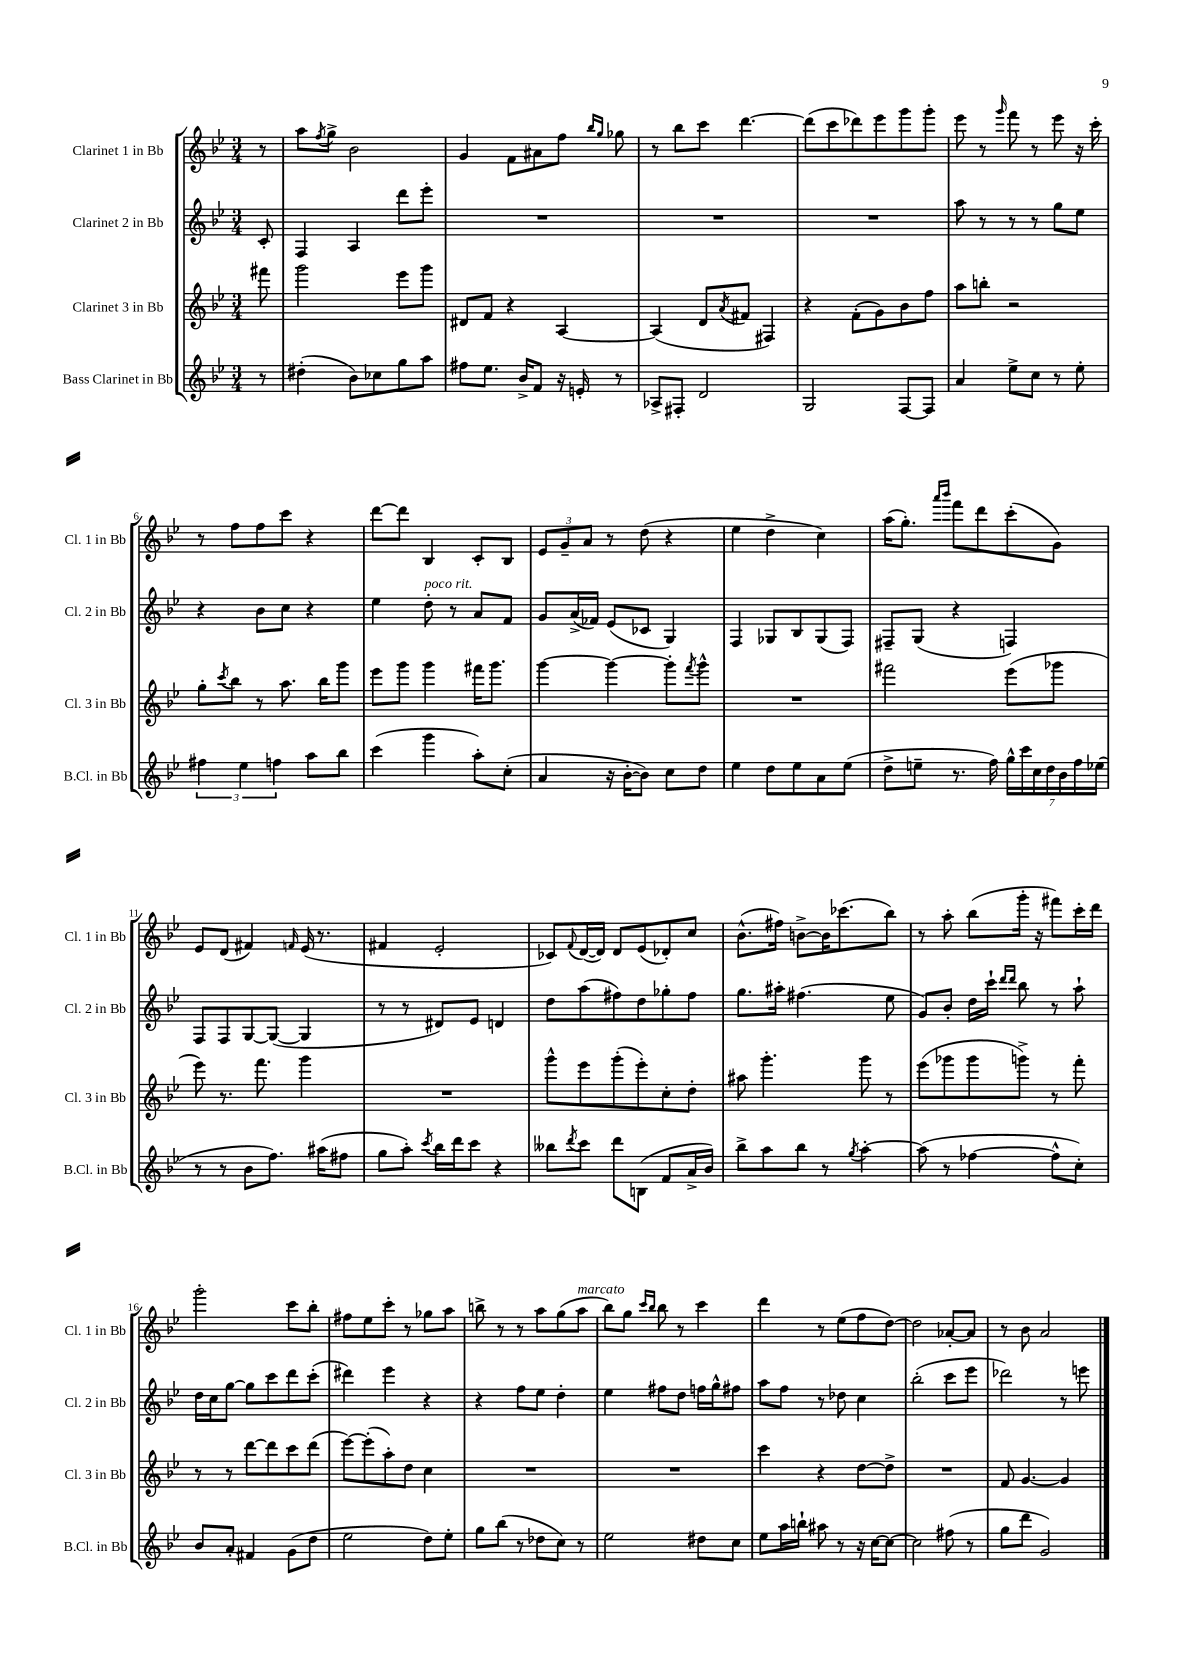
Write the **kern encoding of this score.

**kern	**kern	**kern	**kern
*staff4	*staff3	*staff2	*staff1
*clefG2	*clefG2	*clefG2	*clefG2
*k[b-e-]	*k[b-e-]	*k[b-e-]	*k[b-e-]
*M3/4	*M3/4	*M3/4	*M3/4
8r	8fff#	8c'	8r
=	=	=	=
(4dd#'	2ggg	4F	8aa
.	.	.	8qff
.	.	.	8gg^
8b-)	.	4A	2b-
8cc-	.	.	.
8gg	8eee-	8ddd	.
8aa	8ggg	8eee-'	.
=	=	=	=
8ff#	8d#	2.r	4g
8.ee-	8f	.	.
.	4r	.	8f
16b-^	.	.	.
8f	.	.	8a#
16r	[4A	.	8ff
16e'	.	.	.
.	.	.	16qqbb-
.	.	.	16qqgg
8r	.	.	8gg-
=	=	=	=
8A-^	(4A]	2.r	8r
8F#'	.	.	8bb-
2d	8d	.	8ccc
.	8qa	.	.
.	8f#	.	[4.ddd
.	4F#)	.	.
=	=	=	=
2G	4r	2.r	(8ddd]
.	.	.	8ccc
.	(8f'	.	8ddd-)
.	8g)	.	8eee-
[8F	8b-	.	8ggg
8F]	8ff	.	8ggg'
=	=	=	=
4a	8aa	8aa	8eee-
.	8bb'	8r	8r
.	.	.	16qqggg
8ee-^	2r	8r	8fff
8cc	.	8r	8r
8r	.	8gg	8eee-
8ee-'	.	8ee-	16r
.	.	.	16ccc'
=	=	=	=
6ff#	8gg'	4r	8r
.	8qccc	.	.
.	8bb-	.	8ff
6ee-	.	.	.
.	8r	8b-	8ff
6ff	.	.	.
.	8.aa	8cc	8ccc
8aa	.	4r	4r
.	16bb-	.	.
8bb-	8ggg	.	.
=	=	=	=
(4ccc	8eee-	4ee-	[8ddd
.	8ggg	.	8ddd]
4ggg	4ggg	8dd'	4B-
.	.	8r	.
8aa')	16fff#	8a	8c'
.	8.ggg	.	.
(8cc'	.	8f	8B-
=	=	=	=
4a	[4ggg	8g	12e-
.	.	.	12g~
.	.	(16a^	.
.	.	.	12a
.	.	16f-)	.
16r	4ggg_	(8e-	8r
[16b-'	.	.	.
8b-])	.	8c-	(8dd
8cc	8ggg']	4G)	4r
.	8qfff	.	.
8dd	8ggg^^	.	.
=	=	=	=
4ee-	2.r	4F	4ee-
8dd	.	8G-	4dd^
8ee-	.	8B-	.
8a	.	(8G-	4cc)
(8ee-	.	8F)	.
=	=	=	=
8dd^	2fff#	8F#~	(16aa
.	.	.	8.gg')
8ee~	.	(8G	.
.	.	.	16qqaaa
.	.	.	16qqbbb-
8.r	.	4r	8fff
.	.	.	8ddd
16ff)	.	.	.
28gg^^	(8eee-	4F)	(8ccc'
28ccc	.	.	.
28cc	.	.	.
28dd	.	.	.
.	8ggg-	.	8g)
28b-	.	.	.
28ff	.	.	.
(28ee-	.	.	.
=	=	=	=
8r	8eee-)	8F	8e-
8r	8.r	8F	(8d
8b-	.	[8G	4f#)
.	8.fff	.	.
8.ff)	.	(8G_	.
.	.	.	16qqf
.	4ggg	4G]	(16e-
(16aa#	.	.	8.r
8ff#	.	.	.
=	=	=	=
8gg	2.r	8r	4f#
8aa')	.	8r	.
8qccc	.	.	.
16bb-	.	8d#)	2e-'
16ddd	.	.	.
8ccc	.	8e-	.
4r	.	4d	.
=	=	=	=
8bb--	8ggg^^	8dd	8c-)
8qddd	.	.	8qqf
8ccc	8eee-	(8aa	([16d
.	.	.	16d])
8ddd	(8ggg'	8ff#)	8d
(8B	8eee-')	8dd	(8e-
8f	8cc'	8gg-'	8d-')
16a^	8dd'	8ff#	8cc
16b-)	.	.	.
=	=	=	=
8bb-^	8aa#	8.gg	(8.b-^^
8aa	4.ggg'	.	.
.	.	16aa#'	16ff#)
8bb-	.	(4.ff#	[8b^
8r	.	.	16b]
.	.	.	(8.ccc-
8qgg	.	.	.
[4aa'	8ggg	.	.
.	8r	8ee-	8bb-)
=	=	=	=
(8aa]	(8eee-	8g)	8r
8r	8ggg-	8b-'	8aa'
[4ff-	8ggg-	16dd	(8bb-
.	.	16ccc`	.
.	.	16qqddd	.
.	.	16qqddd	.
.	8ggg^)	8bb-	16ggg'
.	.	.	16r
8ff-^^]	8r	8r	8fff#)
8cc')	8fff'	8aa`	16ccc'
.	.	.	16ddd
=	=	=	=
8b-	8r	16dd	2ggg'
.	.	16cc	.
8a'	8r	[8gg	.
4f#	[8ddd	8gg]	.
.	8ddd]	8ccc	.
(8g	8ccc	8ddd	8ccc
8dd	(8ddd	(8ccc'	8bb-'
=	=	=	=
2ee-	[8eee-)	4ddd#)	8ff#
.	(8eee-']	.	8ee-
.	8aa')	4eee-	8ccc'
.	8dd	.	8r
8dd)	4cc	4r	8gg-
8ee-'	.	.	8aa
=	=	=	=
8gg	2.r	4r	8bb^
(8bb-	.	.	8r
8r	.	8ff	8r
8dd-	.	8ee-	8aa
8cc)	.	4dd'	(8gg
8r	.	.	8aa
=	=	=	=
2ee-	2.r	4ee-	8bb-)
.	.	.	8gg
.	.	.	16qqccc
.	.	.	16qqbb-
.	.	8ff#	8bb-
.	.	8dd	8r
8dd#	.	16ff	4ccc
.	.	16gg^^	.
8cc	.	8ff#	.
=	=	=	=
8ee-	4ccc	8aa	4ddd
16aa	.	8ff	.
16bb`	.	.	.
8aa#	4r	8r	8r
8r	.	8dd-	(8ee-
16r	[8dd	4cc	8ff
[16cc	.	.	.
8cc_	8dd^]	.	[8dd)
=	=	=	=
2cc]	2.r	(2bb-'	2dd]
(8ff#	.	8ccc	[8a-'
8r	.	8eee-	8a-]
=	=	=	=
8gg	8f	2ddd-)	8r
8ddd	[4.g	.	8b-
2g)	.	.	2a
.	4g]	8r	.
.	.	8eee	.
==	==	==	==
*-	*-	*-	*-
